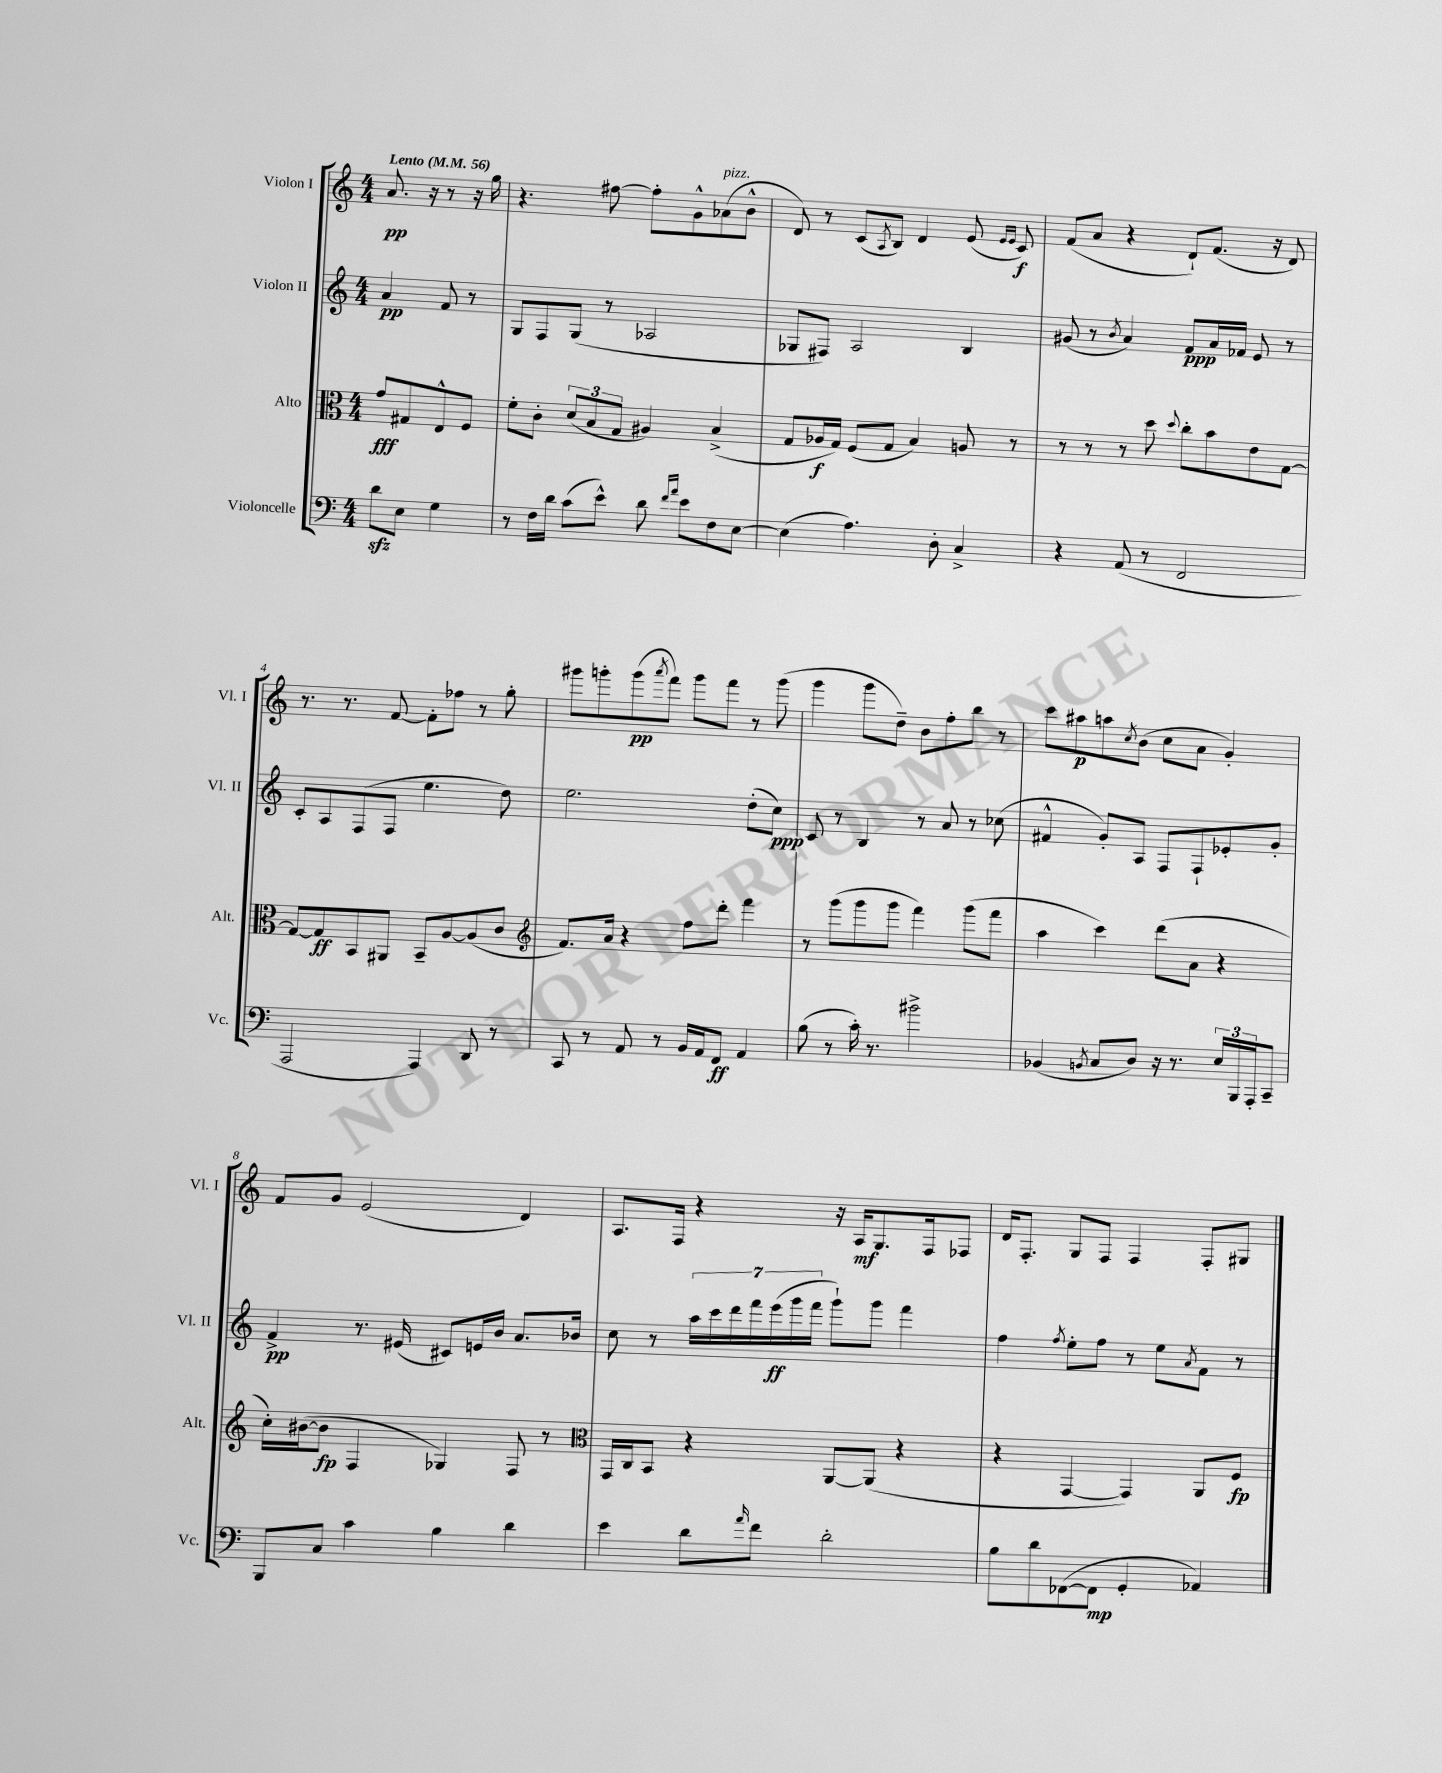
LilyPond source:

<<
\new StaffGroup <<
\new Staff = "s0" \with { instrumentName = "Violon I" shortInstrumentName = "Vl. I" } {
    \clef treble \key c \major \numericTimeSignature \time 4/4 \partial 2 \tempo "Lento" 4 = 56
    a'8.\pp r16 r8 r16 g''16 |
    r4. fis''8~ fis''8-. g'8-^ aes'8^\markup { \italic "pizz." }( b'8-^ |
    d'8) r8 c'8( \acciaccatura { a8 } b8) d'4 e'8( \grace { e'16 e'16 } c'8\f) |
    f'8( a'8 r4 d'8-!) f'8.( r16 d'8) |
    r8. r8. f'8~ f'8-. fes''8 r8 g''8-. |
    gis'''8 g'''8-. g'''8\pp( \acciaccatura { a'''8 } f'''8) g'''8 f'''8 r8 g'''8( |
    g'''4 g'''8 d''8--) b'8 f''8-. b''8 r8 |
    c'''8 ais''8\p a''8 \acciaccatura { c''8 } b'8( c''8 a'8 g'4-.) |
    f'8 g'8 e'2( d'4) |
    a8. f16 r4 r16 a16\mf g8. f16 fes8 |
    d'16 f8.-. g8 f8 f4 f8-. gis8 \bar "|." |
}
\new Staff = "s1" \with { instrumentName = "Violon II" shortInstrumentName = "Vl. II" } {
    \clef treble \key c \major \numericTimeSignature \time 4/4 \partial 2
    a'4\pp f'8 r8 |
    g8 f8 g8( r8 aes2 |
    ges8 fis8) a2 b4 |
    gis'8( r8 \acciaccatura { b'8 } a'4) f'8\ppp a'16 fes'16 e'8 r8 |
    c'8-. a8 f8( f8 e''4. d''8) |
    e''2. d''8-.( c''8\ppp) |
    c'8 r8 b4 r8 a'8 r8 ces''8( |
    fis'4-^ g'8-.) a8 f8 f8-! ees'8-. g'8-. |
    f'4->\pp r8. eis'16( cis'8) e'16 b'16 a'8. bes'16 |
    c''8 r8 \tuplet 7/4 { a''16 c'''16 d'''16 f'''16 e'''16\ff( g'''16 f'''16 } g'''8-!) g'''8 f'''4 |
    f''4 \acciaccatura { f''8 } e''8-. f''8 r8 e''8 \acciaccatura { a'8 } f'8 r8 \bar "|." |
}
\new Staff = "s2" \with { instrumentName = "Alto" shortInstrumentName = "Alt." } {
    \clef alto \key c \major \numericTimeSignature \time 4/4 \partial 2
    g'8\fff gis8 e8-^ f8 |
    f'8-. c'8-. \tuplet 3/2 { d'8( b8 g8 } ais4) b4->( |
    g8 aes16\f g16) f8( g8 b4) a8 r8 |
    r8 r8 r8 d''8 \appoggiatura { d''8 } c''8-. b'8 e'8 g8~ |
    g8~ g8\ff b,8 ais,8 b,8-- a8~ a8( c'8 |
    \clef treble f'8.) a'16 r4 f''8 d'''8-. f'''4 |
    r8 g'''8( g'''8 g'''8 f'''4) g'''8( f'''8 |
    a''4 c'''4) d'''8( a'8 r4 |
    c''16-.) bis'16~( bis'8\fp f4 ges4) f8 r8 |
    \clef alto g,16 c16 b,8 r4 a,8~ a,8( r4 |
    r4 g,4~ g,4) a,8 f8\fp \bar "|." |
}
\new Staff = "s3" \with { instrumentName = "Violoncelle" shortInstrumentName = "Vc." } {
    \clef bass \key c \major \numericTimeSignature \time 4/4 \partial 2
    d'8\sfz e8 g4 |
    r8 f16 d'16 c'8( e'8-^) d'8 \grace { f'16 a'16 } e'8 f8 e8~ |
    e4( a4.) d8-. c4-> |
    r4 a,8( r8 f,2 |
    a,,2 a,,4) d,8 r8 |
    c,8 r8 a,8 r8 b,16 a,16 f,8\ff a,4 |
    b8( r8 c'16-.) r8. bis'2-> |
    bes,4( \acciaccatura { b,8 } c8 d8) r16 r8. \tuplet 3/2 { e16 b,,16 a,,16-. } c,8-- |
    b,,8 c8 c'4 b4 d'4 |
    e'4 d'8 \grace { a'16 } f'8 d'2-. |
    b8 d'8 fes,8~( fes,8\mp g,4-. aes,4) \bar "|." |
}
>>
>>
